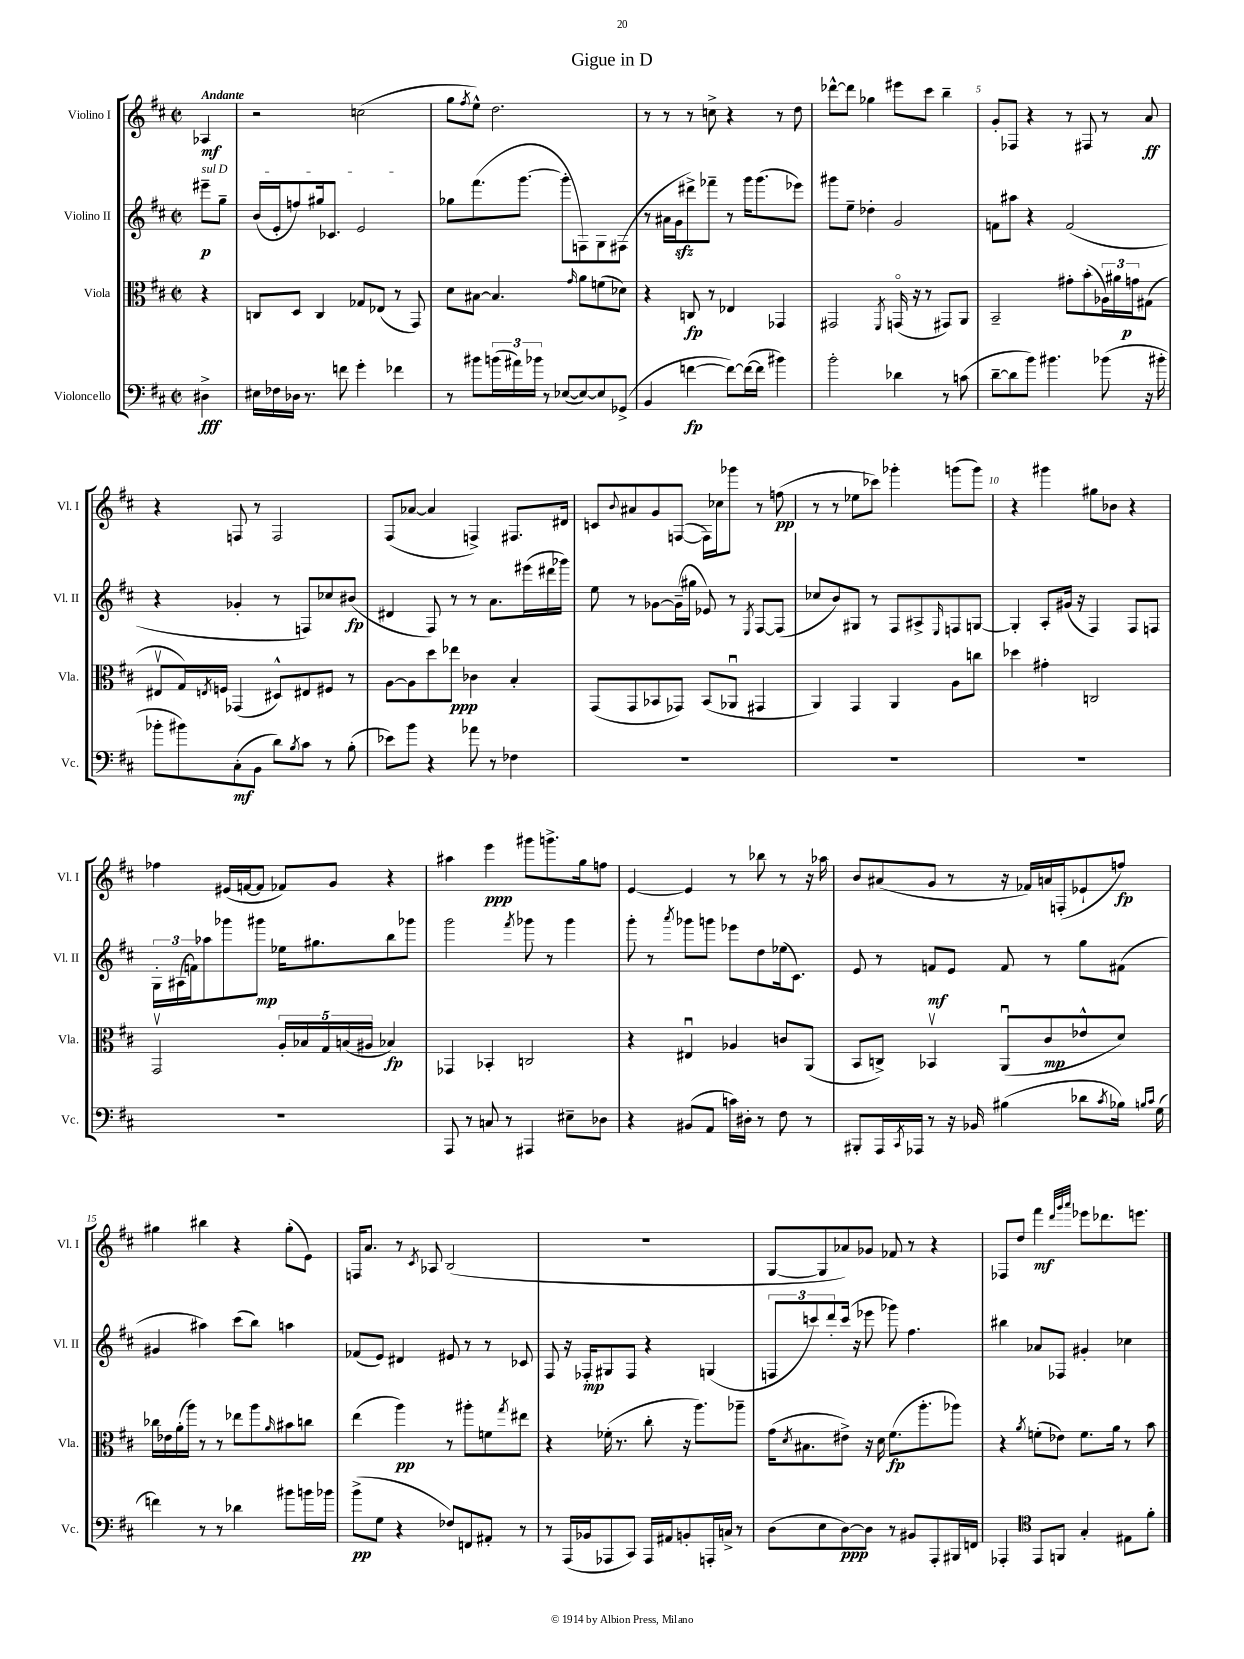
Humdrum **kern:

**kern	**dynam	**kern	**dynam	**kern	**dynam	**kern	**dynam
*part4	*part4	*part3	*part3	*part2	*part2	*part1	*part1
*staff4	*staff4	*staff3	*staff3	*staff2	*staff2	*staff1	*staff1
*I"Violoncello	*	*I"Viola	*	*I"Violino II	*	*I"Violino I	*
*I'Vc.	*	*I'Vla.	*	*I'Vl. II	*	*I'Vl. I	*
*clefF4	*	*clefC3	*	*clefG2	*	*clefG2	*
*k[f#c#]	*	*k[f#c#]	*	*k[f#c#]	*	*k[f#c#]	*
*M2/2	*	*M2/2	*	*M2/2	*	*M2/2	*
*met(c|)	*	*met(c|)	*	*met(c|)	*	*met(c|)	*
=	=	=	=	=	=	=	=
!	!	!	!	!	!	!LO:TX:a:B:t=Andante	!
!	!	!	!	!LO:TX:a:i:t=sul D	!	!	!
4D#X^\	fff	4r	.	8eee#X~\L	p	4A-X/	mf
.	.	.	.	8gg~\J	.	.	.
=1	=1	=1	=1	=1	=1	=1	=1
16E#X\LL	.	8Cn/L	.	(16b/LL	.	2r	.
16F-X\	.	.	.	16e'/J	.	.	.
16D-X\JJ	.	8D/J	.	8ffn/)	.	.	.
8.r	.	.	.	.	.	.	.
.	.	4C/	.	16gg#X/k	.	.	.
.	.	.	.	8.c-X/J	.	.	.
8fn\	.	.	.	.	.	.	.
4g'\	.	8G-X/L	.	2e/	.	(2ccn\	.
.	.	(8E-X/J	.	.	.	.	.
4f-X\	.	8r	.	.	.	.	.
.	.	8GG/)	.	.	.	.	.
=2	=2	=2	=2	=2	=2	=2	=2
8r	.	8d\L	.	8gg-X\L	.	8gg\L	.
.	.	.	.	.	.	8qff#/	.
8b#X\L	.	[8B#X\J	.	(8.fff#\	.	8ee^^\J)	.
(24bn\L	.	4.B#/]	.	.	.	2.dd\	.
24a#X\)	.	.	.	.	.	.	.
.	.	.	.	[8.ggg\J	.	.	.
24b-X\JJ	.	.	.	.	.	.	.
8r	.	.	.	.	.	.	.
([8E-X/L	.	.	.	8ggg'\L]	.	.	.
.	.	16qqg/	.	.	.	.	.
8E-/_)	.	8a\L	.	8Fn\)	.	.	.
8E-/]	.	(8fn\	.	8G\	.	.	.
(8GG-X^/J	.	8d-X\J)	.	(8F#X\J	.	.	.
=3	=3	=3	=3	=3	=3	=3	=3
4BB/	.	4r	.	8r	.	8r	.
.	.	.	.	16a#X\LL	.	8r	.
.	.	.	.	16gzz\J	.	.	.
[4fn\	fp	8Cn/	fp	8ddd#X^\)	.	8r	.
.	.	8r	.	8fff-X~\J	.	8ccn^\	.
8f\L_)	.	4E-X/	.	8r	.	4r	.
(16f\L_	.	.	.	16ggg\KL	.	.	.
16f\JJ]	.	.	.	(8.ggg\	.	.	.
4b#X\)	.	4GG-X/	.	.	.	8r	.
.	.	.	.	8eee-X\J)	.	8dd\	.
=4	=4	=4	=4	=4	=4	=4	=4
2b'\	.	2GG#X/	.	8ggg#X\L	.	[8ddd-X^^\L	.
.	.	.	.	8ee~\J	.	8ddd-\J]	.
.	.	.	.	4dd-X'\	.	4gg-X\	.
.	.	8qFF#/	.	.	.	.	.
4d-X\	.	(16GGn/	.	2g/	.	8eee#X\L	.
.	.	16r	.	.	.	.	.
.	.	8r	.	.	.	8ccc#\J	.
8r	.	8GG#X/L)	.	.	.	4bb~\	.
(8cn\	.	8AA/J	.	.	.	.	.
=5	=5	=5	=5	=5	=5	=5	=5
[8d~\L	.	2BB~/	.	8fn\L	.	8g'/L	.
8d\]	.	.	.	8aa#X\J	.	8F-X/J	.
8b\J)	.	.	.	4r	.	4r	.
4.b#X\	.	.	.	.	.	.	.
.	.	8g#X'\L	.	(2f/	.	8r	.
.	.	(8b'\	.	.	.	8F#X/	.
(8b-X\	.	24A-X\L)	.	.	.	8r	.
.	.	24a#X\	.	.	.	.	.
.	.	24gn\J	p	.	.	.	.
16r	.	(8G#X\J	.	.	.	8a/	ff
16b#X'\	.	.	.	.	.	.	.
!!LO:LB:g=z
=6	=6	=6	=6	=6	=6	=6	=6
8b-X'\L	.	8E#Xv/L	.	4r	.	4r	.
8b#X\)	.	16G/L)	.	.	.	.	.
.	.	8qEn/	.	.	.	.	.
.	.	16Fn/JJ	.	.	.	.	.
(8C#'\	mf	(4GG-X/	.	4g-X'/	.	8Fn/	.
8BB\J	.	.	.	.	.	8r	.
8d\L)	.	8D#X^^/L)	.	8r	.	2F/	.
8qB/	.	.	.	.	.	.	.
8c#\J	.	8E#X/	.	8Fn/L)	.	.	.
8r	.	8F#X/J	.	8cc-X/	.	.	.
(8B'\	.	8r	.	(8b#X/J	fp	.	.
=7	=7	=7	=7	=7	=7	=7	=7
8e-X\L)	.	[8A\L	.	4d#X/	.	(8F#/L	.
8b\J	.	8A\]	.	.	.	[8a-X/J	.
4r	.	8dd\	.	8F#/)	.	4a-/]	.
.	.	8ee-X\J	ppp	8r	.	.	.
8a-X\	.	4c-X\	.	8r	.	4Fn^/)	.
8r	.	.	.	8.a\L	.	.	.
4F-X\	.	4B'/	.	.	.	8.F#X/L	.
.	.	.	.	(16eee#X\L	.	.	.
.	.	.	.	16ddd#X\	.	.	.
.	.	.	.	16ggg-X\JJ)	.	16d#X/Jk	.
=8	=8	=8	=8	=8	=8	=8	=8
1r	.	(8GG/L	.	8ee\	.	8cn/L	.
.	.	.	.	.	.	8qqb/	.
.	.	8GG/	.	8r	.	8a#X/	.
.	.	8BB-X/	.	[8g-X\L	.	8g/	.
.	.	8GG-X/J)	.	(16g-~\L]	.	([8Fn/J	.
.	.	.	.	16gg#X\JJ	.	.	.
.	.	(8BB-/L	.	8e-X/)	.	16F\LL])	.
.	.	.	.	.	.	16cc-X\J	.
.	.	8AA-Xu/J	.	8r	.	8ggg-X\J	.
.	.	.	.	8qE/	.	.	.
.	.	4GG#X/	.	[8F#/L	.	8r	.
.	.	.	.	(8F#/J]	.	(8ffn\	pp
=9	=9	=9	=9	=9	=9	=9	=9
1r	.	4AA/)	.	8cc-X/L	.	8r	.
.	.	.	.	8b/)	.	8r	.
.	.	4GG/	.	8G#X/J	.	8ee-X\L	.
.	.	.	.	8r	.	8ccc-X\J)	.
.	.	4AA/	.	8F#/L	.	4ggg-X'\	.
.	.	.	.	8A#X^/	.	.	.
.	.	.	.	16qqE/	.	.	.
.	.	8A\L	.	8Fn/	.	(8gggn\L	.
.	.	8ccn\J	.	[8Gn/J	.	8ggg\J)	.
=10	=10	=10	=10	=10	=10	=10	=10
1r	.	4dd-X\	.	4G'/]	.	4r	.
.	.	4g#X'\	.	8A'/L	.	4ggg#X\	.
.	.	.	.	(16g#X/Jk	.	.	.
.	.	.	.	16r	.	.	.
.	.	2Cn/	.	4F#/)	.	8gg#X\L	.
.	.	.	.	.	.	8b-X\J	.
.	.	.	.	8F#/L	.	4r	.
.	.	.	.	8Fn/J	.	.	.
!!LO:LB:g=z
=11	=11	=11	=11	=11	=11	=11	=11
1r	.	2GGv/	.	24G'\LL	.	4ff-X\	.
.	.	.	.	(24A#X\	.	.	.
.	.	.	.	24fn\J)	.	.	.
.	.	.	.	8aa-X\	.	.	.
.	.	.	.	8ggg-X\	.	(16e#X/LL	.
.	.	.	.	.	.	[16fn/J	.
.	.	.	.	8ggg#X\J	mp	8f/J]	.
.	.	20A'/LL	.	16ee-X\KL	.	8f-X/L)	.
.	.	20B-X/	.	.	.	.	.
.	.	.	.	8.gg#X\	.	.	.
.	.	20G/	.	.	.	.	.
.	.	.	.	.	.	8g/J	.
.	.	(20Bn/	.	.	.	.	.
.	.	20A#X/JJ	.	.	.	.	.
.	.	4B-X/)	fp	8bb\	.	4r	.
.	.	.	.	8ggg-X\J	.	.	.
=12	=12	=12	=12	=12	=12	=12	=12
8AAA/	.	4GG-X/	.	2ggg\	.	4aa#X\	.
8r	.	.	.	.	.	.	.
8Cn/	.	4BB-X'/	.	.	.	4eee\	ppp
8r	.	.	.	.	.	.	.
.	.	.	.	8qfff#/	.	.	.
4AAA#X/	.	2Cn/	.	8ggg-X\	.	8ggg#X\L	.
.	.	.	.	8r	.	8.gggn^\	.
8E#X~\L	.	.	.	4ggg-\	.	.	.
.	.	.	.	.	.	16gg\k	.
8D-X\J	.	.	.	.	.	8ffn\J	.
=13	=13	=13	=13	=13	=13	=13	=13
4r	.	4r	.	8ggg'\	.	[4e/	.
.	.	.	.	8r	.	.	.
.	.	.	.	8qaaa/	.	.	.
(8BB#X/L	.	4E#Xu/	.	8ggg-X\L	.	4e/]	.
8AA/J	.	.	.	8gggn\J	.	.	.
16cn\LL)	.	4A-X/	.	8eee-X\L	.	8r	.
16D#X'\JJ	.	.	.	.	.	.	.
8r	.	.	.	8dd\	.	8bb-X\	.
8F#\	.	8cn/L	.	(16ee-X\k	.	8r	.
.	.	.	.	8.c#\J)	.	.	.
8r	.	(8AA/J	.	.	.	16r	.
.	.	.	.	.	.	16aa-X\	.
=14	=14	=14	=14	=14	=14	=14	=14
8BBB#X'/L	.	8BB/L	.	8e/	.	8b/L	.
16AAA/L	.	8Cn^/J)	.	8r	.	(8a#X/	.
8qCC#/	.	.	.	.	.	.	.
16AAA-X/JJ	.	.	.	.	.	.	.
8r	.	4BB-Xv/	.	8fn/L	mf	8g/J	.
16r	.	.	.	8e/J	.	8r	.
16BB-X/	.	.	.	.	.	.	.
(4B#X\	.	(8AAu/L	.	8f/	.	16r	.
.	.	.	.	.	.	16f-X/LL)	.
.	.	8c#/	mp	8r	.	16an/	.
.	.	.	.	.	.	(16Fn'/J	.
8d-X\L	.	8e-X^^/	.	8gg\L	.	8e-X`/	.
8qc#/	.	.	.	.	.	.	.
16B-X\Jk)	.	8d/J)	.	(8f#X\J	.	8ffn/J)	fp
16qqBn/LL	.	.	.	.	.	.	.
16qqc#/JJ	.	.	.	.	.	.	.
(16G\	.	.	.	.	.	.	.
!!LO:LB:g=z
=15	=15	=15	=15	=15	=15	=15	=15
4fn\)	.	16cc-X\LL	.	4g#X/	.	4gg#X\	.
.	.	16e-X\	.	.	.	.	.
.	.	(16a'\	.	.	.	.	.
.	.	16aa\JJ)	.	.	.	.	.
8r	.	8r	.	4aa#X\)	.	4bb#X\	.
8r	.	8r	.	.	.	.	.
4d-X\	.	8ee-X\L	.	(8ccc#\L	.	4r	.
.	.	8aa\	.	8bb\J)	.	.	.
.	.	16qqa/	.	.	.	.	.
8b#X\L	.	8b#X\	.	4aan\	.	(8gg#'\L	.
16bn\L	.	8ccn\J	.	.	.	8e\J)	.
16b-X\JJ	.	.	.	.	.	.	.
=16	=16	=16	=16	=16	=16	=16	=16
(8b^\L	pp	(4ee\	.	(8f-X/L	.	16Fn/KL	.
.	.	.	.	.	.	8.a/J	.
8G\J	.	.	.	8e/J)	.	.	.
4r	.	4aa\)	pp	4d#X/	.	8r	.
.	.	.	.	.	.	8qc#/	.
.	.	.	.	.	.	8A-X/	.
8F-X/L)	.	8r	.	8e#X/	.	(2B/	.
8FFn/	.	8aa#X'\L	.	8r	.	.	.
8AA#X'/J	.	8fn\	.	8r	.	.	.
.	.	8qgg/	.	.	.	.	.
8r	.	8ee#X\J	.	8c-X/	.	.	.
=17	=17	=17	=17	=17	=17	=17	=17
8r	.	4r	.	8F#/	.	1r	.
(16AAA/LL	.	.	.	16r	.	.	.
16BB-X/J	.	.	.	16F-X'/KL	mp	.	.
8AAA-X/	.	(16f-X'\	.	8G#X/	.	.	.
.	.	8.r	.	.	.	.	.
8CC#/J)	.	.	.	8F-/J	.	.	.
16AAA-/LL	.	8cc#'\	.	4r	.	.	.
16AA#X/J	.	.	.	.	.	.	.
8BBn'/	.	16r	.	.	.	.	.
.	.	8.aa\L)	.	.	.	.	.
16AAAn'/L	.	.	.	(4Gn/	.	.	.
16Cn^/JJ	.	.	.	.	.	.	.
8r	.	8aa-X~\J	.	.	.	.	.
=18	=18	=18	=18	=18	=18	=18	=18
(8D\L	.	(16g\KL	.	12Fn/L	.	[8G/L	.
.	.	8qd/	.	.	.	.	.
.	.	8.B#X\	.	.	.	.	.
.	.	.	.	12cccn/)	.	.	.
8E\	.	.	.	.	.	8G/]	.
.	.	.	.	12ddd'/	.	.	.
[8D\)	ppp	8e#X^\J)	.	(16ccc/Jk	.	8a-X/)	.
.	.	.	.	16r	.	.	.
8D\J]	.	16r	.	8eee-X\	.	8g-X/J	.
.	.	16d\	.	.	.	.	.
8r	.	(8.f#\L	fp	8ggg-X\)	.	8f-X/	.
8BB#X/L	.	.	.	4.ff#\	.	8r	.
.	.	8.aa'\	.	.	.	.	.
8AAA'/	.	.	.	.	.	4r	.
16BBB#X/L	.	8aa-X\J)	.	.	.	.	.
16FFn/JJ	.	.	.	.	.	.	.
=19	=19	=19	=19	=19	=19	=19	=19
4AAA-X'/	.	4r	.	4bb#X\	.	8F-X/L	.
.	.	.	.	.	.	8dd/J	.
*clefC4	*	*	*	*	*	*	*
.	.	8qa/	.	.	.	.	.
8EE/L	.	(8fn'\L	.	8a-X/L	.	4fff#\	mf
8FFn/J	.	8e-X\J)	.	8F-X/J	.	.	.
.	.	.	.	.	.	32qqddd/LLL	.
.	.	.	.	.	.	32qqggg/	.
.	.	.	.	.	.	32qqaaa/JJJ	.
4G'/	.	8.f\L	.	4g#X'/	.	8eee-X\L	.
.	.	.	.	.	.	8.ddd-X\	.
.	.	16a\Jk	.	.	.	.	.
8E#X\L	.	8r	.	4cc-X\	.	.	.
.	.	.	.	.	.	8.eeen\J	.
8f#'\J	.	8b\	.	.	.	.	.
==	==	==	==	==	==	==	==
*-	*-	*-	*-	*-	*-	*-	*-
